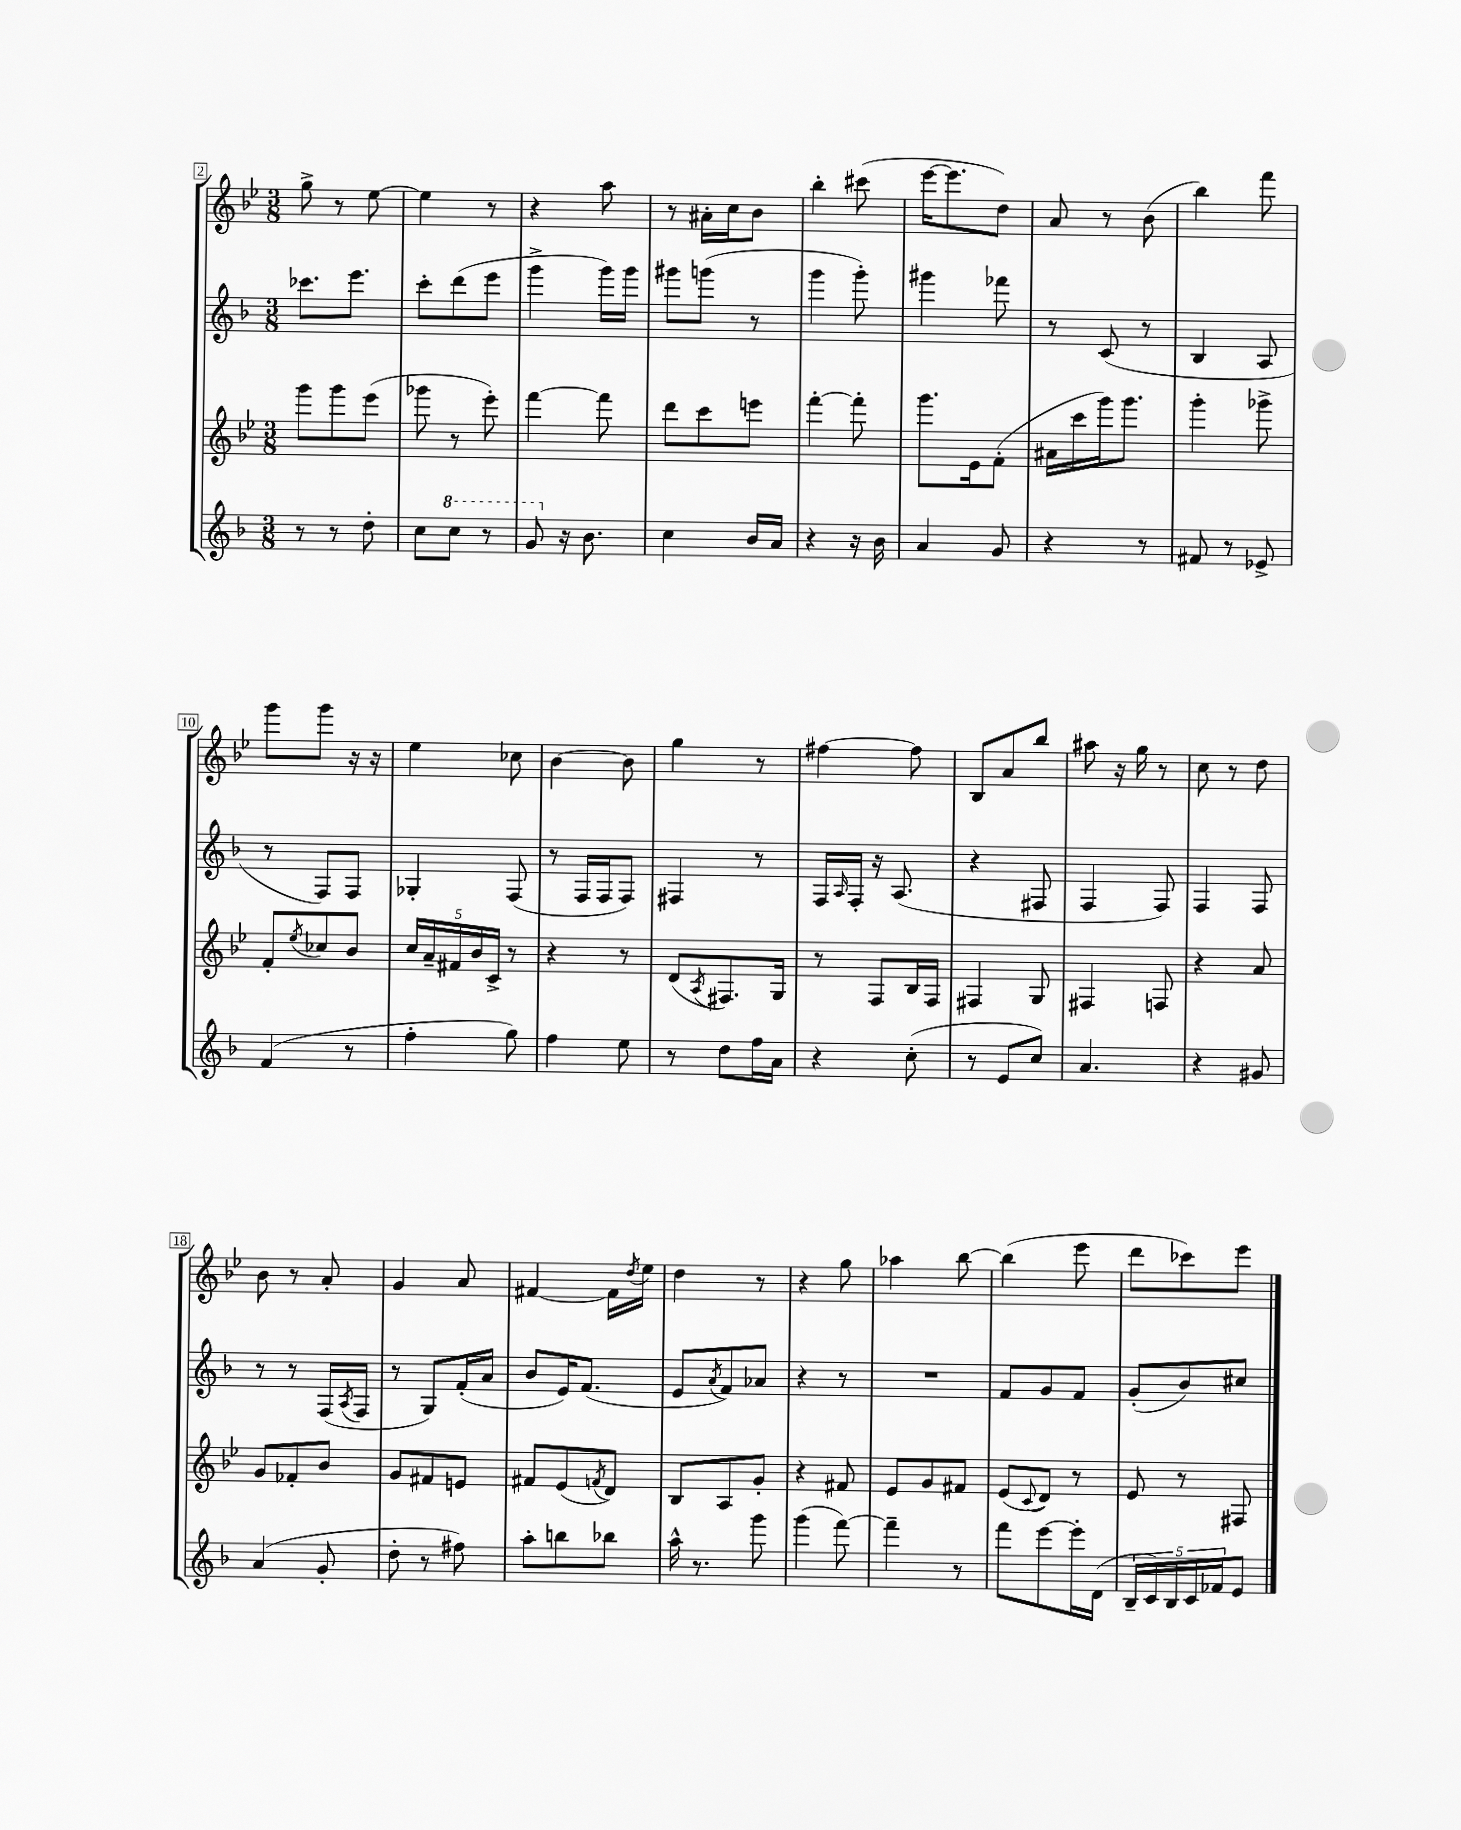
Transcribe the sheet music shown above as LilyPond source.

<<
\new StaffGroup <<
\new Staff = "s0" {
    \clef treble \key bes \major \numericTimeSignature \time 3/8
    g''8-> r8 ees''8~ |
    ees''4 r8 |
    r4 a''8 |
    r8 ais'16-. c''16 bes'8 |
    bes''4-. cis'''8( |
    ees'''16~ ees'''8. d''8) |
    a'8 r8 bes'8( |
    bes''4) f'''8 |
    g'''8 g'''8 r16 r16 |
    ees''4 ces''8 |
    bes'4~ bes'8 |
    g''4 r8 |
    fis''4~ fis''8 |
    bes8 a'8 bes''8 |
    ais''8 r16 g''16 r8 |
    c''8 r8 d''8 |
    bes'8 r8 a'8-. |
    g'4 a'8 |
    fis'4~ fis'16 \acciaccatura { d''8 } ees''16 |
    d''4 r8 |
    r4 g''8 |
    aes''4 bes''8~ |
    bes''4( ees'''8 |
    d'''8 ces'''8) ees'''8 \bar "|." |
}
\new Staff = "s1" {
    \clef treble \key f \major \numericTimeSignature \time 3/8
    ces'''8. e'''8. |
    c'''8-. d'''8( e'''8 |
    g'''4-> g'''16) g'''16 |
    gis'''8 g'''8( r8 |
    g'''4 g'''8-.) |
    gis'''4 fes'''8 |
    r8 c'8( r8 |
    bes4 a8 |
    r8 f8) f8 |
    ges4-. f8( |
    r8 f16 f16 f8) |
    fis4 r8 |
    f16 \grace { a16 } f16-. r16 a8.( |
    r4 fis8 |
    f4 f8) |
    f4 f8 |
    r8 r8 f16( \acciaccatura { a8 } f16 |
    r8 g8) f'16-.( a'16 |
    bes'8 e'16) f'8.( |
    e'8 \acciaccatura { a'8 } f'8) aes'8 |
    r4 r8 |
    R4. |
    f'8 g'8 f'8 |
    g'8-.( bes'8) cis''8 \bar "|." |
}
\new Staff = "s2" {
    \clef treble \key bes \major \numericTimeSignature \time 3/8
    g'''8 g'''8 ees'''8( |
    ges'''8 r8 ees'''8-.) |
    f'''4~ f'''8 |
    d'''8 c'''8 e'''8 |
    f'''4~-. f'''8-. |
    g'''8. ees'16 f'8-.( |
    ais'16 c'''16 g'''16) g'''8. |
    g'''4-. ges'''8-> |
    f'8-. \acciaccatura { ees''8 } ces''8 bes'8 |
    \tuplet 5/4 { c''16 a'16-- fis'16 bes'16 c'16-> } r8 |
    r4 r8 |
    d'8( \acciaccatura { a8 } fis8.) g16 |
    r8 f8 bes16 f16 |
    fis4 g8 |
    fis4 f8 |
    r4 a'8 |
    g'8 fes'8-. bes'8 |
    g'8 fis'8 e'8 |
    fis'8 ees'8( \acciaccatura { f'8 } d'8) |
    bes8 a8 g'8-. |
    r4 fis'8 |
    ees'8 g'8 fis'8 |
    ees'8( \appoggiatura { c'8 } d'8) r8 |
    ees'8 r8 fis8 \bar "|." |
}
\new Staff = "s3" {
    \clef treble \key f \major \numericTimeSignature \time 3/8
    r8 r8 d''8-. |
    c''8 \ottava #1 c'''8 r8 |
    g''8 \ottava #0 r16 bes'8. |
    c''4 bes'16 a'16 |
    r4 r16 bes'16 |
    a'4 g'8 |
    r4 r8 |
    fis'8 r8 ees'8-> |
    f'4( r8 |
    f''4-. g''8) |
    f''4 e''8 |
    r8 d''8 f''16 a'16 |
    r4 c''8-.( |
    r8 e'8 c''8) |
    a'4. |
    r4 gis'8 |
    a'4( g'8-. |
    d''8-. r8 fis''8) |
    a''8-. b''8 bes''8 |
    a''16-^ r8. g'''8 |
    g'''4( f'''8~) |
    f'''4-- r8 |
    f'''8 e'''8~ e'''16-. d'16( |
    \tuplet 5/4 { bes16-- c'16) bes16 c'16 fes'16 } e'8 \bar "|." |
}
>>
>>
\layout { \context { \Score currentBarNumber = #2 \override BarNumber.stencil = #(make-stencil-boxer 0.1 0.3 ly:text-interface::print) } }
